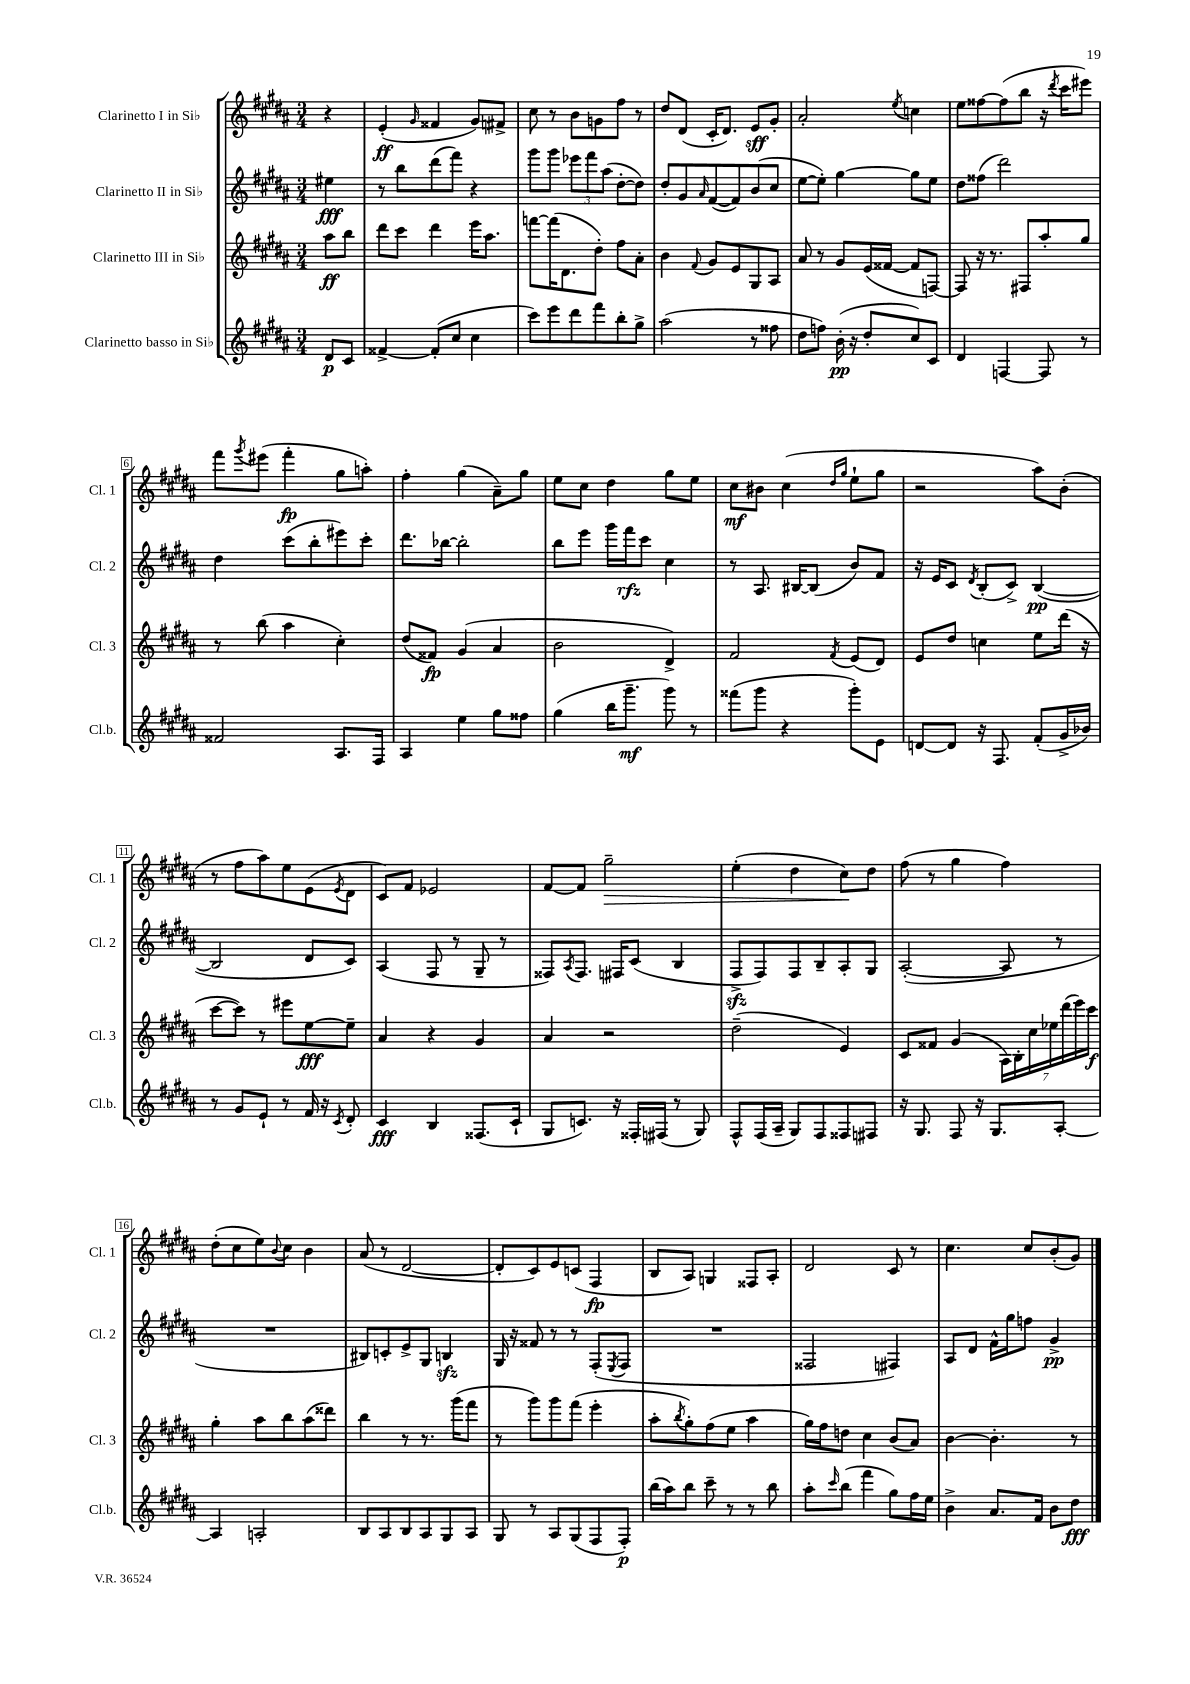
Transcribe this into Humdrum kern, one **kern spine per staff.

**kern	**dynam	**kern	**dynam	**kern	**dynam	**kern	**dynam
*part4	*part4	*part3	*part3	*part2	*part2	*part1	*part1
*staff4	*staff4	*staff3	*staff3	*staff2	*staff2	*staff1	*staff1
*I"Clarinetto basso in Si♭	*	*I"Clarinetto III in Si♭	*	*I"Clarinetto II in Si♭	*	*I"Clarinetto I in Si♭	*
*I'Cl.b.	*	*I'Cl. 3	*	*I'Cl. 2	*	*I'Cl. 1	*
*clefG2	*	*clefG2	*	*clefG2	*	*clefG2	*
*k[f#c#g#d#a#]	*	*k[f#c#g#d#a#]	*	*k[f#c#g#d#a#]	*	*k[f#c#g#d#a#]	*
*M3/4	*	*M3/4	*	*M3/4	*	*M3/4	*
=	=	=	=	=	=	=	=
8d#/L	p	8aa#\L	ff	4ee#X\	fff	4r	.
8c#/J	.	8bb\J	.	.	.	.	.
=1	=1	=1	=1	=1	=1	=1	=1
[4f##X^/	.	8ddd#\L	.	8r	.	(4e'/	ff
.	.	8ccc#\J	.	8bb\L	.	.	.
.	.	.	.	.	.	16qqg#/	.
(8f##'/L]	.	4ddd#\	.	(8ddd#\	.	4f##X/	.
8cc#/J	.	.	.	8fff#\J)	.	.	.
4cc#\	.	16eee\KL	.	4r	.	8g#/L)	.
.	.	8.aa#\J	.	.	.	.	.
.	.	.	.	.	.	8f#X^/J	.
=2	=2	=2	=2	=2	=2	=2	=2
8ccc#\L)	.	[8fffn\L	.	8ggg#\L	.	8cc#\	.
8eee\	.	(16fff\K]	.	8ggg#\J	.	8r	.
.	.	8.d#\	.	.	.	.	.
8ddd#\	.	.	.	12eee-X\L	.	8b\L	.
.	.	.	.	12fff#\	.	.	.
8fff#\	.	8dd#'\J)	.	.	.	8gn\	.
.	.	.	.	(12aa#\J	.	.	.
8bb'\	.	8ff#\L	.	[8dd#'\L	.	8ff#\J	.
8gg#^\J	.	8a#'\J	.	8dd#\J])	.	8r	.
=3	=3	=3	=3	=3	=3	=3	=3
(2aa#\	.	4b\	.	8dd#'/L	.	8dd#/L	.
.	.	.	.	8g#/	.	(8d#/J	.
.	.	8qqf#/	.	16qqa#/	.	.	.
.	.	8g#/L	.	([8f#/	.	16c#'/KL	.
.	.	.	.	.	.	8.d#/J)	.
.	.	8e/	.	8f#/])	.	.	.
8r	.	8G#/	.	(8b/	.	8e/L	sff
8ff##X\	.	8A#/J	.	8cc#/J	.	8g#'/J	.
=4	=4	=4	=4	=4	=4	=4	=4
8dd#\L	.	8a#/	.	[8ee\L	.	2a#'/	.
8ffn\J)	.	8r	.	8ee'\J])	.	.	.
(16b'\	pp	8g#/L	.	[4gg#\	.	.	.
16r	.	.	.	.	.	.	.
8dd#'/L	.	(16e/L	.	.	.	.	.
.	.	[16f##X/JJ	.	.	.	.	.
.	.	.	.	.	.	8qee/	.
8cc#/)	.	8f##/L]	.	8gg#\L]	.	4ccn\	.
8c#/J	.	[8Fn/J)	.	8ee\J	.	.	.
=5	=5	=5	=5	=5	=5	=5	=5
4d#/	.	8F/]	.	8dd#\L	.	8ee\L	.
.	.	16r	.	(8ff##X\J	.	[8ff##X\	.
.	.	8.r	.	.	.	.	.
[4Fn/	.	.	.	2ddd#\)	.	(8ff##\]	.
.	.	8F#X/L	.	.	.	8bb\J	.
8F/]	.	8aa#'/	.	.	.	16r	.
.	.	.	.	.	.	8qddd#/	.
.	.	.	.	.	.	16ccc#\KL	.
8r	.	8gg#/J	.	.	.	8eee#X\J)	.
!!LO:LB:g=z
=6	=6	=6	=6	=6	=6	=6	=6
2f##X/	.	8r	.	4dd#\	.	8fff#\L	.
.	.	.	.	.	.	8qggg#/	.
.	.	(8bb\	.	.	.	(8eee#X\J	.
.	.	4aa#\	.	(8ccc#\L	.	4fff#'\	fp
.	.	.	.	8bb'\	.	.	.
8.A#/L	.	4cc#'\)	.	8eee#X\)	.	8gg#\L	.
.	.	.	.	8ccc#'\J	.	8aan'\J)	.
16F#/Jk	.	.	.	.	.	.	.
=7	=7	=7	=7	=7	=7	=7	=7
4A#/	.	(8dd#/L	.	8.ddd#\L	.	4ff#'\	.
.	.	8f##X/J)	fp	.	.	.	.
.	.	.	.	[16bb-X\Jk	.	.	.
4ee\	.	(4g#/	.	2bb-'\]	.	(4gg#\	.
8gg#\L	.	4a#/	.	.	.	8a#~\L)	.
8ff##X\J	.	.	.	.	.	8gg#\J	.
=8	=8	=8	=8	=8	=8	=8	=8
(4gg#\	.	2b\	.	8bb\L	.	8ee\L	.
.	.	.	.	8eee\J	.	8cc#\J	.
16bb\KL	.	.	.	16ggg#\LL	.	4dd#\	.
8.ggg#~\J	mf	.	.	16fff#\J	rfz	.	.
.	.	.	.	8ccc#\J	.	.	.
8ggg#\)	.	4d#^/)	.	4cc#\	.	8gg#\L	.
8r	.	.	.	.	.	8ee\J	.
=9	=9	=9	=9	=9	=9	=9	=9
(8fff##X\L	.	2f#/	.	8r	.	8cc#\L	mf
8ggg#\J	.	.	.	8.A#/	.	8b#X\J	.
4r	.	.	.	.	.	(4cc#\	.
.	.	.	.	[16B#X/KL	.	.	.
.	.	.	.	(8B#/J]	.	.	.
.	.	.	.	.	.	16qqdd#/LL	.
.	.	8qf#/	.	.	.	16qqgg#/JJ	.
8ggg#'\L)	.	(8e/L	.	8b/L)	.	8ee`\L	.
8e\J	.	8d#/J)	.	8f#/J	.	8gg#\J	.
=10	=10	=10	=10	=10	=10	=10	=10
[8dn/L	.	8e/L	.	16r	.	2r	.
.	.	.	.	16e/KL	.	.	.
8d/J]	.	8dd#/J	.	8c#/J	.	.	.
.	.	.	.	8qd#/	.	.	.
16r	.	4ccn\	.	(8B'/L	.	.	.
8.F#/	.	.	.	.	.	.	.
.	.	.	.	8c#^/J)	.	.	.
(8f#'/L	.	8ee\L	.	([4B/	pp	8aa#\L)	.
16g#^/L	.	(16ddd#\Jk	.	.	.	(8b'\J	.
16b-X/JJ)	.	16r	.	.	.	.	.
!!LO:LB:g=z
=11	=11	=11	=11	=11	=11	=11	=11
8r	.	[8ccc#\L	.	2B/]	.	8r	.
8g#/L	.	8ccc#\J])	.	.	.	8ff#\L	.
8e`/J	.	8r	.	.	.	8aa#\)	.
8r	.	8eee#X\L	.	.	.	8ee\	.
16f#/	.	[8ee\	fff	8d#/L	.	(8e\	.
16r	.	.	.	.	.	.	.
8qc#/	.	.	.	.	.	8qe/	.
8d#'/	.	8ee~\J]	.	8c#/J)	.	8d#\J	.
=12	=12	=12	=12	=12	=12	=12	=12
4c#/	fff	4a#/	.	(4A#/	.	8c#/L)	.
.	.	.	.	.	.	8f#/J	.
4B/	.	4r	.	8F#/	.	2e-X/	.
.	.	.	.	8r	.	.	.
(8.F##X/L	.	4g#/	.	8G#~/	.	.	.
.	.	.	.	8r	.	.	.
16c#`/Jk	.	.	.	.	.	.	.
=13	=13	=13	=13	=13	=13	=13	=13
8G#/L	.	4a#/	.	8F##X/L)	.	[8f#/L	.
.	.	.	.	8qA#/	.	.	.
8.cn/J)	.	.	.	8.F##/J	.	8f#/J]	.
!	!	!	!	!	!	!	!LO:HP:b
.	.	2r	.	.	.	2gg#~\	>
16r	.	.	.	16F#X/KL	.	.	.
16F##X'/LL	.	.	.	(8c#/J	.	.	.
(16F#X/JJ	.	.	.	.	.	.	.
8r	.	.	.	4B/	.	.	.
8G#/)	.	.	.	.	.	.	.
=14	=14	=14	=14	=14	=14	=14	=14
8F#^^/L	.	(2dd#~\	.	8F#zz^/L	.	(4ee'\	.
(16F#/L	.	.	.	8F#/)	.	.	.
16A#~/JJ	.	.	.	.	.	.	.
8G#/L)	.	.	.	8F#/	.	4dd#\	.
8F#/	.	.	.	8B~/	.	.	.
8F##X/	.	4e/)	.	8A#'/	.	8cc#\L)	.
8F#X/J	.	.	.	8G#/J	.	8dd#\J	]
=15	=15	=15	=15	=15	=15	=15	=15
16r	.	8c#/L	.	([2A#'/	.	(8ff#\	.
8.G#/	.	.	.	.	.	.	.
.	.	8f##X/J	.	.	.	8r	.
8F#/	.	(4g#/	.	.	.	4gg#\	.
16r	.	.	.	.	.	.	.
8.G#/L	.	.	.	.	.	.	.
.	.	28A#\LL)	.	8A#/]	.	4ff#\)	.
.	.	28B'\	.	.	.	.	.
.	.	28cc#\	.	.	.	.	.
.	.	28ee-X\	.	.	.	.	.
[8A#'/J	.	.	.	8r	.	.	.
.	.	(28ddd#\	.	.	.	.	.
.	.	28eee\)	.	.	.	.	.
.	.	28ccc#\JJ	f	.	.	.	.
!!LO:LB:g=z
=16	=16	=16	=16	=16	=16	=16	=16
4A#/]	.	4gg#'\	.	2.r	.	(8dd#'\L	.
.	.	.	.	.	.	8cc#\	.
2An'/	.	8aa#\L	.	.	.	8ee\)	.
.	.	.	.	.	.	8qqb/	.
.	.	8bb\	.	.	.	8cc#\J	.
.	.	(8aa#\	.	.	.	4b\	.
.	.	8ddd##X\J)	.	.	.	.	.
=17	=17	=17	=17	=17	=17	=17	=17
8B/L	.	4bb\	.	8B#X/L)	.	(8a#/	.
8A#/	.	.	.	8cn'/	.	8r	.
8B/	.	8r	.	8e^/	.	[2d#/	.
8A#/	.	8.r	.	8G#/J	.	.	.
8G#/	.	.	.	4Bnzz/	.	.	.
.	.	(16ggg#\KL	.	.	.	.	.
8A#/J	.	8fff#\J	.	.	.	.	.
=18	=18	=18	=18	=18	=18	=18	=18
8G#/	.	8r	.	16G#/	.	8d#'/L]	.
.	.	.	.	16r	.	.	.
8r	.	8ggg#\L)	.	8f##X/	.	8c#/)	.
8A#/L	.	8ggg#\	.	8r	.	8e/	.
(8G#/	.	(8fff#\J	.	8r	.	(8cn/J	.
8F#/	.	4eee'\	.	(8F#'/L	.	4F#/	fp
.	.	.	.	8qE/	.	.	.
8F#'/J)	p	.	.	8F#/J	.	.	.
=19	=19	=19	=19	=19	=19	=19	=19
(16bb\LL	.	8aa#'\L	.	2.r	.	8B/L	.
16aa#\J)	.	.	.	.	.	.	.
.	.	8qbb/	.	.	.	.	.
8bb\J	.	8gg#'\)	.	.	.	8A#/J)	.
8ccc#~\	.	(8ff#\	.	.	.	4Gn/	.
8r	.	8ee\J	.	.	.	.	.
8r	.	4aa#\	.	.	.	8F##X/L	.
8bb\	.	.	.	.	.	8A#'/J	.
=20	=20	=20	=20	=20	=20	=20	=20
8aa#'\L	.	16gg#\LL)	.	2F##X/	.	2d#/	.
.	.	16ff#\J	.	.	.	.	.
16qqccc#/	.	.	.	.	.	.	.
(8bb\J	.	8ddn\J	.	.	.	.	.
4fff#\	.	4cc#\	.	.	.	.	.
8gg#\L)	.	(8b/L	.	4F#X/)	.	8c#/	.
16ff#\L	.	8a#/J)	.	.	.	8r	.
16ee\JJ	.	.	.	.	.	.	.
=21	=21	=21	=21	=21	=21	=21	=21
4b^\	.	[4b\	.	8A#/L	.	4.cc#\	.
.	.	.	.	8d#/J	.	.	.
8.a#/L	.	4.b'\]	.	16f#^^\LL	.	.	.
.	.	.	.	16gg#\J	.	.	.
.	.	.	.	8ffn\J	.	8cc#/L	.
16f#/Jk	.	.	.	.	.	.	.
8b\L	.	.	.	4g#^/	pp	(8b'/	.
8dd#\J	fff	8r	.	.	.	8g#/J)	.
==	==	==	==	==	==	==	==
*-	*-	*-	*-	*-	*-	*-	*-
